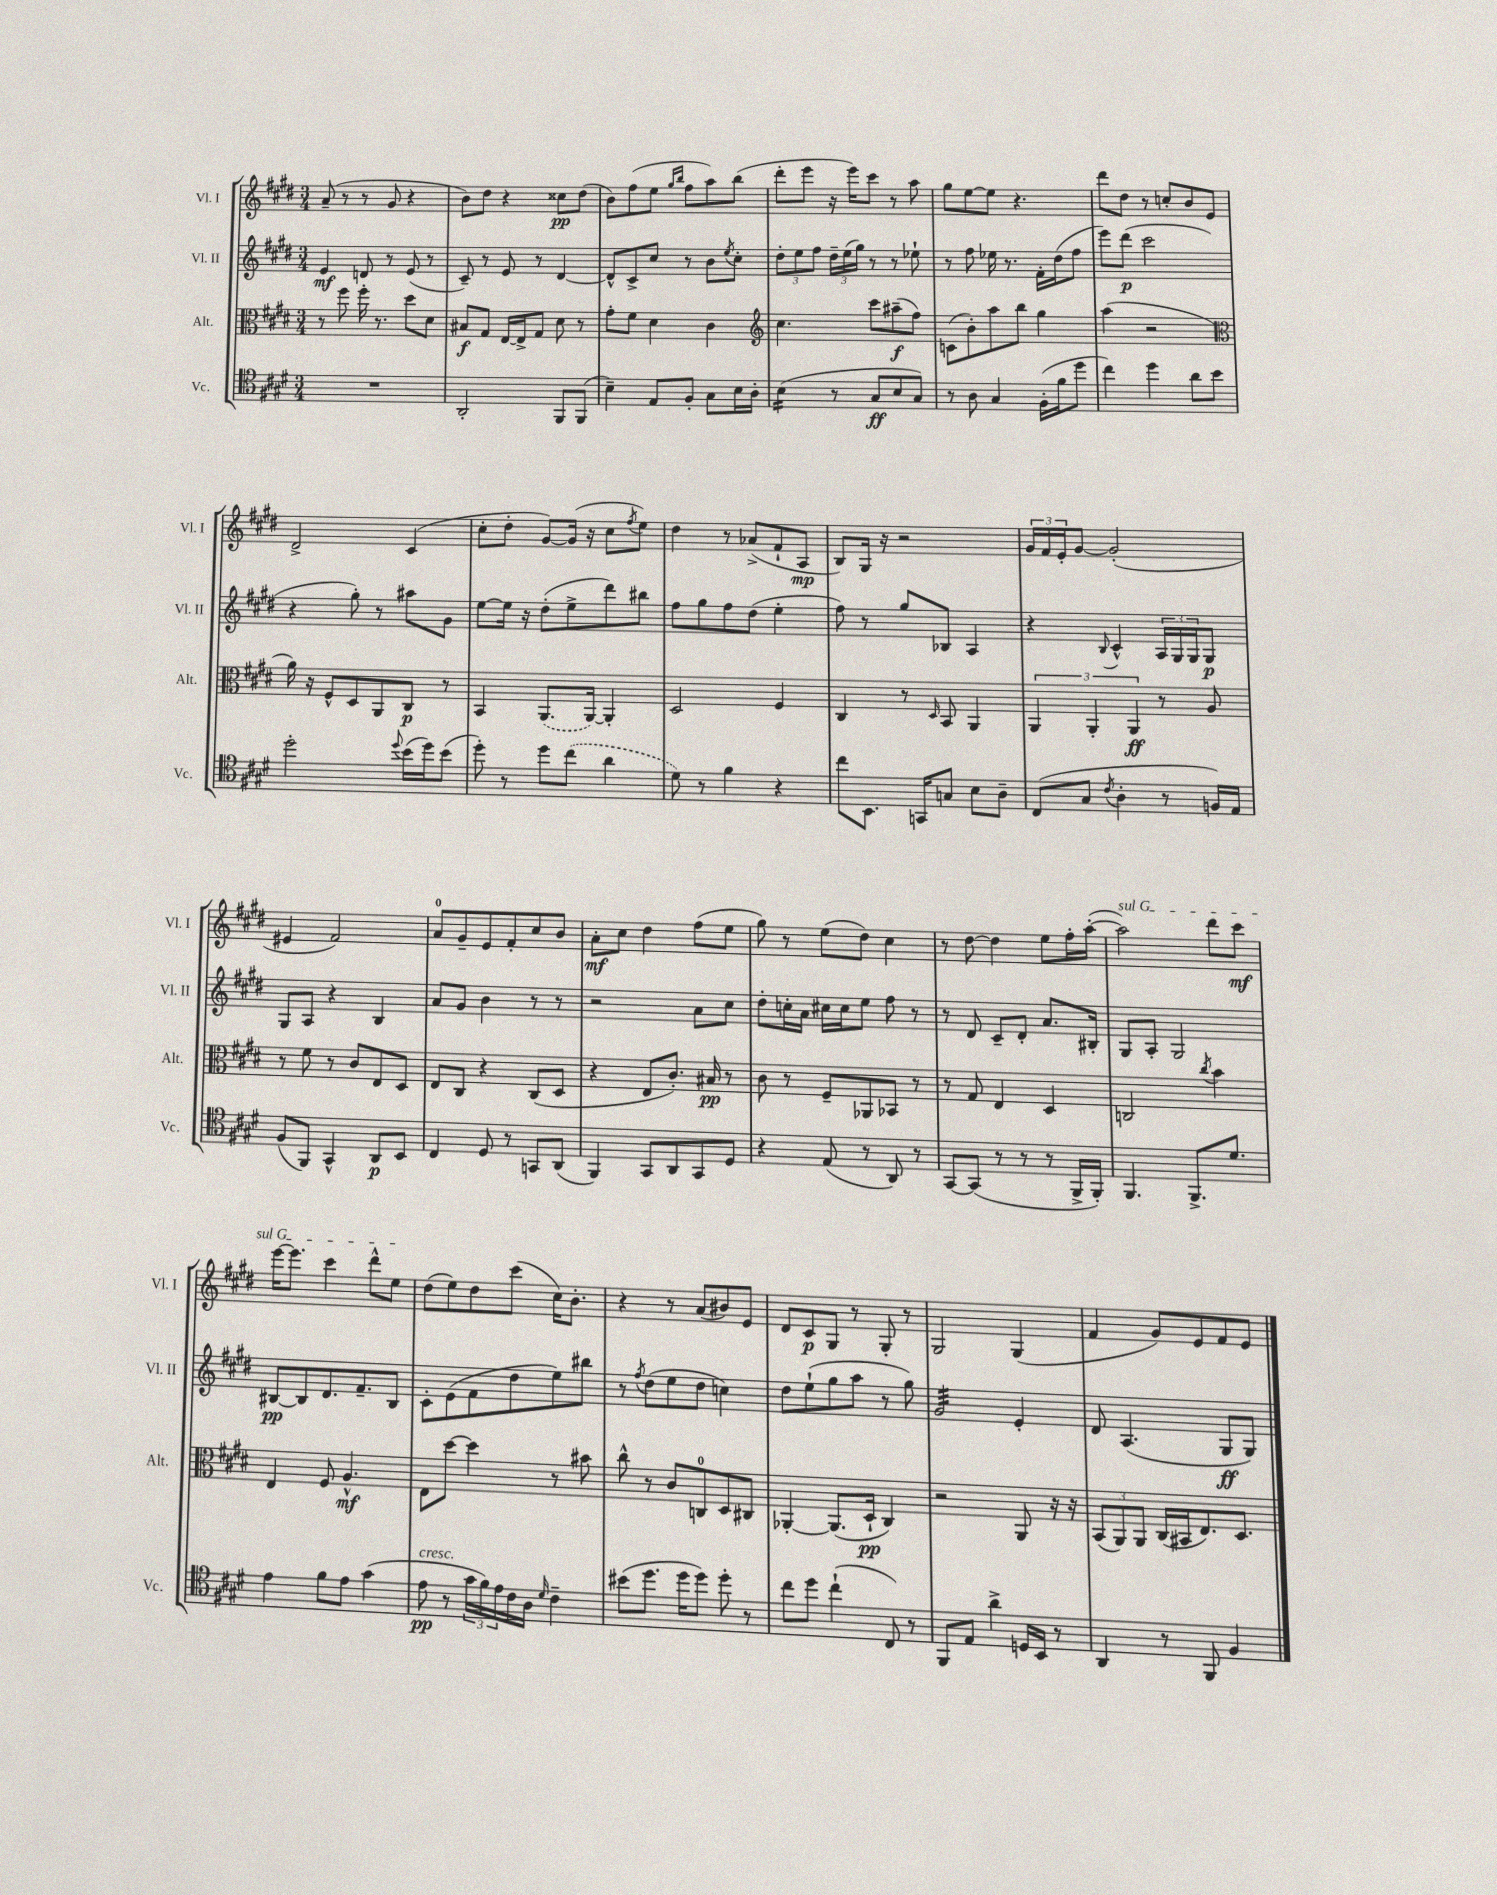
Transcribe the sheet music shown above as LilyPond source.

<<
\new StaffGroup <<
\new Staff = "s0" \with { instrumentName = "Vl. I" shortInstrumentName = "Vl. I" } {
    \clef treble \key e \major \numericTimeSignature \time 3/4
    a'8--( r8 r8 gis'8 r4 |
    b'8) dis''8 r4 cisis''8\pp dis''8( |
    b'8) fis''8( e''8 \grace { gis''16 b''16 } fis''8 a''8) b''8( |
    dis'''8-. e'''8 r16 e'''16) cis'''8 r8 a''8 |
    gis''8 e''8~ e''8 r4. |
    dis'''8 dis''8 r8 c''8-. b'8 e'8 |
    dis'2-> cis'4( |
    cis''8-. dis''8-. gis'8~) gis'16( r16 cis''8 \acciaccatura { fis''8 } e''8) |
    dis''4 r8 aes'8->( fis'8-! a8\mp |
    b8) gis16 r16 r2 |
    \tuplet 3/2 { gis'16 fis'16 e'16-. } gis'8~ gis'2-.( |
    eis'4 fis'2) |
    a'8-0 gis'8-- e'8 fis'8-. cis''8 b'8 |
    a'8-.\mf cis''8 dis''4 fis''8( e''8 |
    gis''8) r8 e''8( dis''8) cis''4 |
    r8 dis''8~ dis''4 e''8 fis''16-. a''16~-.( |
    \once \override TextSpanner.bound-details.left.text = \markup { \italic "sul G" } a''2\startTextSpan) dis'''8 cis'''8\mf |
    e'''16~ e'''8. cis'''4 dis'''8-^ e''8\stopTextSpan |
    dis''8( e''8) dis''8 cis'''8( cis''16) b'8.-. |
    r4 r8 a'8( bis'8) e'8 |
    dis'8 cis'8\p gis8 r8 gis8-. r8 |
    gis2 gis4( |
    fis'4 gis'8) e'8 fis'8 e'8 \bar "|." |
}
\new Staff = "s1" \with { instrumentName = "Vl. II" shortInstrumentName = "Vl. II" } {
    \clef treble \key e \major \numericTimeSignature \time 3/4
    e'4\mf d'8 r8 e'8( r8 |
    cis'8--) r8 e'8 r8 dis'4~ |
    dis'8-^ cis'8-> cis''8 r8 b'8 \acciaccatura { e''8 } cis''8-. |
    \tuplet 3/2 { dis''8-. e''8 fis''8 } \tuplet 3/2 { dis''16-- e''16( gis''16) } r8 r8 ees''8-! |
    r8 fis''8 ees''16 r8. fis'16-. dis''16( fis''8 |
    e'''8) dis'''8\p( cis'''2 |
    r4 gis''8-.) r8 ais''8 gis'8 |
    e''8~ e''16 r16 dis''8-.( e''8-> dis'''8) bis''8 |
    fis''8 gis''8 fis''8 dis''8( e''4-. |
    fis''8) r8 gis''8 bes8 a4 |
    r4 \appoggiatura { b8 } cis'4-^ \tuplet 3/2 { a16 gis16 gis16 } gis8\p |
    gis8 a8 r4 b4 |
    a'8 gis'8 b'4 r8 r8 |
    r2 a'8 cis''8 |
    dis''8-. c''16-. a'16 cis''16 cis''16 e''8 fis''8 r8 |
    r8 dis'8 cis'8-- dis'8-. a'8. bis16-. |
    gis8 a8-. gis2 |
    bis8~\pp bis8 dis'8. fis'8.-- bis8 |
    cis'8-. e'8( fis'8 dis''8 e''8) bis''8 |
    r8 \acciaccatura { fis''8 } dis''8( e''8 dis''8 c''4) |
    dis''8 e''8-!( gis''8 a''8 r8 gis''8) |
    gis'2:32 e'4-. |
    dis'8 a4.( gis8\ff gis8) \bar "|." |
}
\new Staff = "s2" \with { instrumentName = "Alt." shortInstrumentName = "Alt." } {
    \clef alto \key e \major \numericTimeSignature \time 3/4
    r8 fis''8 fis''16-. r8. dis''8 dis'8 |
    bis8\f gis8 e16~ e16-> gis8 dis'8 r8 |
    gis'8-. fis'8 dis'4 cis'4 |
    \clef treble cis''4. cis'''8 ais''8--\f( fis''8) |
    c'8( b'8-.) a''8 b''8 gis''4 |
    a''4( r2 |
    \clef alto a'16) r16 fis8-^ dis8 a,8 cis8\p r8 |
    b,4 \once \slurDashed a,8.( a,16~) a,4-. |
    dis2 fis4 |
    cis4 r8 \grace { dis16 } b,8 a,4 |
    \tuplet 3/2 { a,4 a,4-. a,4\ff } r8 a8 |
    r8 fis'8 r8 cis'8 e8 dis8 |
    e8 cis8 r4 cis8( dis8 |
    r4 e8 cis'8.-.) bis16\pp r8 |
    cis'8 r8 fis8-- aes,8 bes,8 r8 |
    r8 gis8 e4 dis4 |
    c2 \acciaccatura { cis''8 } b'4 |
    e4 fis8 a4.-^\mf |
    e8 dis''8~ dis''4 r8 bis'8 |
    cis''8-^ r8 cis'8 c8-0 dis8 cis8 |
    aes,4~-. aes,8.( dis16-!\pp cis4) |
    r2 a,8 r16 r16 |
    \tuplet 3/2 { b,8( a,8) a,8 } cis16( bis,16 e8.) dis8. \bar "|." |
}
\new Staff = "s3" \with { instrumentName = "Vc." shortInstrumentName = "Vc." } {
    \clef tenor \key e \major \numericTimeSignature \time 3/4
    R2. |
    a,2-. fis,8 fis,8( |
    b4--) e8 fis8-. gis8 b16 a16-. |
    b4:16( r8 gis8\ff b8 gis8) |
    r8 a8 gis4 fis16-.( fis'16 dis''8 |
    cis''4) dis''4 a'8 b'8 |
    dis''2-. \appoggiatura { dis''8 } b'16( dis''16) b'8( |
    dis''8-.) r8 dis''8 \once \slurDashed cis''8( a'4 |
    dis'8) r8 fis'4 r4 |
    cis''8 b,8. g,16 g8 b8 a8-- |
    cis8( gis8 \acciaccatura { cis'8 } a4-. r8 f16) e16 |
    fis8( fis,8) gis,4-^ a,8\p b,8 |
    cis4 dis8 r8 g,8 a,8( |
    fis,4) gis,8 a,8 gis,8 dis8 |
    r4 e8( r8 a,8) r8 |
    gis,8~ gis,8( r8 r8 r8 fis,16-> fis,16-.) |
    fis,4. fis,8.-> dis'8. |
    e'4 fis'8 e'8 gis'4( |
    e'8\pp^\markup { \italic "cresc." } r8 \tuplet 3/2 { gis'16 fis'16) e'16 } cis'16 a16 \grace { dis'16 } cis'4-- |
    bis'8( dis''8. dis''16 dis''8) dis''8-. r8 |
    cis''8 dis''8 cis''4-!( cis8) r8 |
    fis,8 e8 a'4-> d16 b,16 r8 |
    a,4 r8 fis,8 fis4 \bar "|." |
}
>>
>>
\layout { \context { \Score \remove "Bar_number_engraver" } }
